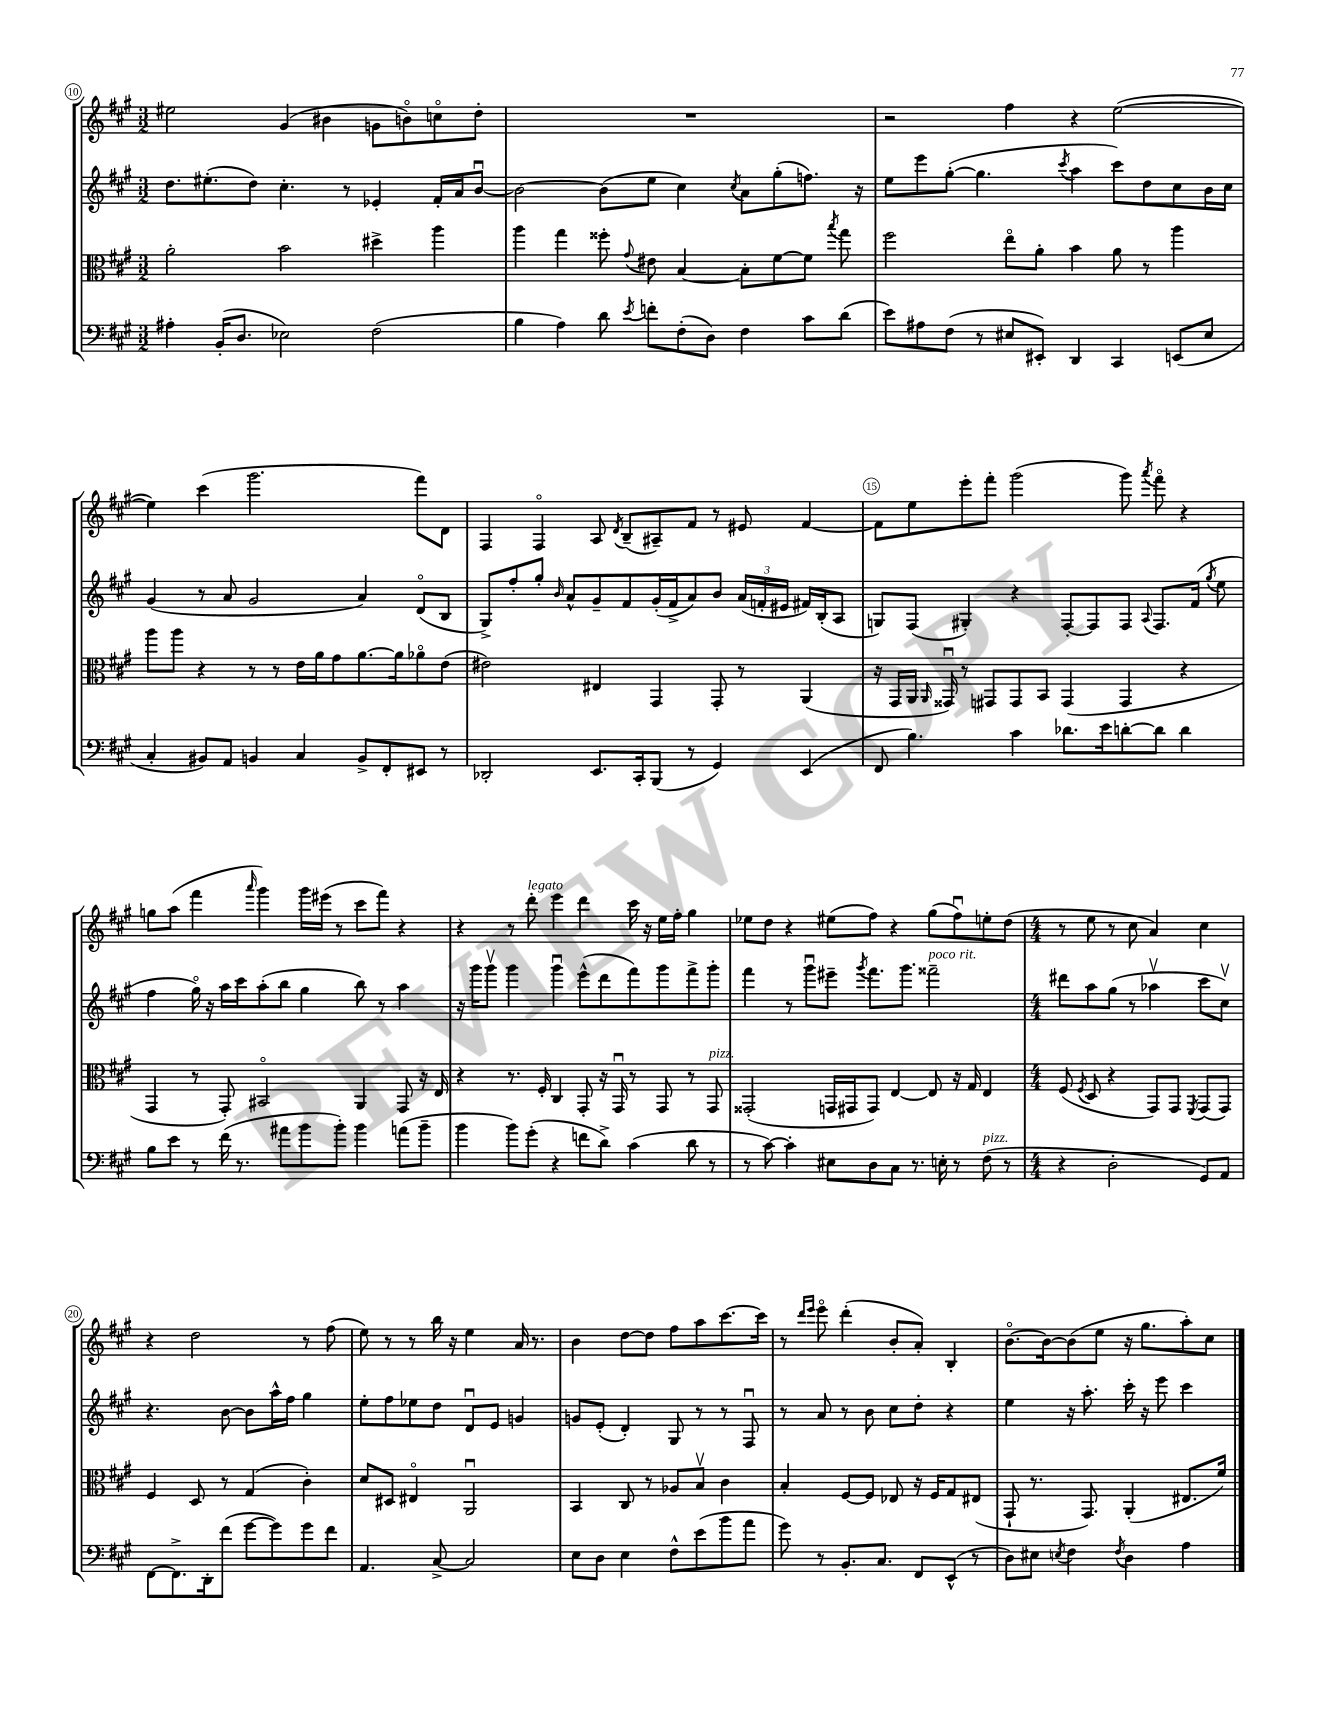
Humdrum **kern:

**kern	**kern	**kern	**kern
*staff4	*staff3	*staff2	*staff1
*clefF4	*clefC3	*clefG2	*clefG2
*k[f#c#g#]	*k[f#c#g#]	*k[f#c#g#]	*k[f#c#g#]
*M3/2	*M3/2	*M3/2	*M3/2
4A#'\	2a'\	8.dd\L	2ee#\
.	.	(8.ee#'\	.
(16BB'/LK	.	.	.
8.D/J	.	.	.
.	.	8dd\J)	.
2E-\)	2b\	4.cc#'\	(4g#/
.	.	.	4b#\
.	.	8r	.
(2F#\	4dd#^\	4e-'/	8g\L
.	.	.	8bo\)
.	4aa\	16f#'/LL	8cco\
.	.	16a/J	.
.	.	[8bu/J	8dd'\J
=	=	=	=
4B\	4aa\	2b\_	1.r
4A\)	4gg#\	.	.
8d\	8ff##'\	(8b\]L	.
8qe/	8qqg#/	.	.
8f'\L	8e#\	8ee\J	.
(8F#'\	[4B/	4cc#\)	.
8D\J)	.	.	.
.	.	8qcc#/	.
4F#\	8B'\]L	8a\L	.
.	[8f#\	(8gg#'\	.
8c#\L	8f#\]J	8.ff\J)	.
.	8qbb/	.	.
(8d\J	8gg#\	.	.
.	.	16r	.
=	=	=	=
8e\L)	2ff#\	8ee\L	2r
8A#\	.	8eee\	.
(8F#\J	.	([8gg#'\J	.
8r	.	4.gg#\]	.
8E#/L	8eeo\L	.	4ff#\
8EE#'/J)	8a'\J	.	.
.	.	8qccc#/	.
4DD/	4b\	4aa\	4r
4CC#/	8a\	8ccc#\L)	([2ee\
.	8r	8dd\	.
(8EE/L	4aa\	8cc#\	.
8E#/J	.	16b\L	.
.	.	16cc#\JJ	.
=	=	=	=
4C#'/	8aa\L	(4g#/	4ee\])
.	8aa\J	.	.
8BB#/L)	4r	8r	(4ccc#\
8AA/J	.	8a/	.
4BB/	8r	2g#/	2.ggg#\
.	8r	.	.
4C#/	16e\LL	.	.
.	16a\J	.	.
.	8g#\	.	.
8BB^/L	[8.a\	4a/)	.
8FF#'/	.	.	.
.	16a\]k	.	.
8EE#/J	8a-o\	(8do/L	8fff#\L)
8r	(8e\J	8B/J	8d\J
=	=	=	=
2DD-'/	2e#\)	8G#^/L)	4F#/
.	.	8ff#'/	.
.	.	8gg#'/J	4F#o/
.	.	16qqb/	.
.	.	8a^^/L	.
8.EE/L	4E#/	8g#~/	8A/
.	.	.	8qd/
.	.	8f#/	(8B~/L
16CC#'/k	.	.	.
(8BBB/J	4GG#/	(16g#'/L	8A#~/)
.	.	16f#^/J	.
8r	.	8a/)	8f#/J
4GG#/)	8GG#'/	8b/J	8r
.	8r	(24a/LL	8e#/
.	.	24f'/	.
.	.	24e#/JJ	.
(4EE/	(4AA/	16f#/LL)	[4f#/
.	.	(16B'/J	.
.	.	8A/J	.
=	=	=	=
8FF#/	16r	8G/L)	8f#\]L
.	16GG#/LL	.	.
4.B\)	16AA/JJ	(8F#/J	8ee\
.	16qqAA/	.	.
.	16GG##u/)	.	.
.	8r	4G#'/)	8eee'\
.	8GG#/L	.	8fff#'\J
4c#\	8GG#/	4r	(2ggg#\
.	8BB/J	.	.
8.d-\L	(4GG#/	[8F#'/L	.
.	.	8F#/]	.
16e\k	.	.	.
[8d'\	4GG#/	8F#/J	8ggg#\)
.	.	8qqA/	8qaaa/
8d\]J	.	8.F#/L	8fff#o\
4d\	4r	.	4r
.	.	(16f#/Jk	.
.	.	8qgg#/	.
.	.	8ee\	.
=	=	=	=
8B\L	4GG#/	4ff#\	8gg\L
8e\J	.	.	(8aa\J
8r	8r	16gg#o\)	4fff#\
.	.	16r	.
(16f#\	8GG#'/)	16aa\LL	.
8.r	.	16ccc#\J	.
.	.	.	16qqaaa/
.	2BB#o/	(8aa'\	4ggg#\)
8a#\L	.	8bb\J	.
8b\	.	4gg#\	16ggg#\LL
.	.	.	(16eee#\JJ
8b'\J)	.	.	8r
4b\	4AA/	8bb\)	8ccc#\L
.	.	8r	8fff#\J)
(8a\L	8GG#/	4aa\	4r
8b~\J	16r	.	.
.	16E/	.	.
=	=	=	=
4b\	4r	16r	4r
.	.	16ggg#\LK	.
.	.	8ggg#v\J	.
8b\L)	8.r	4ggg#\	8r
(8g#'\J	.	.	8ddd'\
.	16F#'/	.	.
4r	4C#/	4ggg#u\	4eee\
8f\L	8GG#'/	(8eee^^\L	4ddd\
8d^\J)	16r	8ddd\	.
.	16GG#u/	.	.
(4c#\	8r	8fff#\)	16ccc#\
.	.	.	16r
.	8GG#/	8ggg#\	16ee\LL
.	.	.	16ff#'\JJ
8d\	8r	8fff#^\	4gg#\
8r	8GG#/	8ggg#'\J	.
=	=	=	=
8r	(2GG##'/	4fff#\	8ee-\L
[8c#\)	.	.	8dd\J
4c#'\]	.	8r	4r
.	.	8ggg#u\L	.
8E#\L	16GG/LL	8eee#~\J	(8ee#\L
.	16GG#/J	.	.
.	.	8qggg#/	.
8D\	8GG#/J)	8.fff#\L	8ff#\J)
8C#\J	[4E/	.	4r
.	.	8.ggg#\J	.
8.r	.	.	.
.	8E/]	2fff##~\	(8gg#\L
16E'\	.	.	.
8r	16r	.	8ff#u\)
.	16G#/	.	.
(8F#\	4E/	.	8ee'\
8r	.	.	(8dd\J
=	=	=	=
*M4/4	*M4/4	*M4/4	*M4/4
4r	(8F#/	8ddd#\L	8r
.	8qF#/	.	.
.	8D/	8aa\	8ee\
2D'\	4r	(8gg#\J	8r
.	.	8r	8cc#\
.	8GG#/L)	4aa-v\	4a/)
.	8GG#/J	.	.
.	8qFF#/	.	.
8GG#/L)	(8GG#/L	8ccc#\L	4cc#\
8AA/J	8GG#/J)	8cc#v\J)	.
=	=	=	=
[8FF#\L	4F#/	4.r	4r
8.FF#^\]	.	.	.
.	8D/	.	2dd\
16DD'\k	.	.	.
(8f#\J	8r	[8b\	.
[8g#\L	(4G#/	8b\]L	.
8g#\])	.	16aa^^\L	.
.	.	16ff#\JJ	.
8g#\	4c#'\)	4gg#\	8r
8f#\J	.	.	(8ff#\
=	=	=	=
4.AA/	8d/L	8ee'\L	8ee\)
.	8D#/J	8ff#\	8r
.	4E#o/	8ee-\	8r
[8C#^/	.	8dd\J	16bb\
.	.	.	16r
2C#/]	2AAu/	8du/L	4ee\
.	.	8e/J	.
.	.	4g/	16a/
.	.	.	8.r
=	=	=	=
8E\L	4BB/	8g/L	4b\
8D\J	.	(8e'/J	.
4E\	8C#/	4d'/)	[8dd\L
.	8r	.	8dd\]J
8F#^^\L	8A-/L	8G#/	8ff#\L
(8e\	8Bv/J	8r	8aa\
8b\	4c#\	8r	[8.ccc#\
8a\J	.	8F#u/	.
.	.	.	16ccc#\]Jk
=	=	=	=
8g#\)	4B'/	8r	8r
.	.	.	16qqddd/LL
.	.	.	16qqeee/JJ
8r	.	8a/	8eeeo\
8.BB'/L	[8F#/L	8r	(4ddd'\
.	8F#/]J	8b\	.
8.C#/J	.	.	.
.	8E-/	8cc#\L	8b'/L
8FF#/L	16r	8dd'\J	8a'/J)
.	16F#/LK	.	.
(8EE^^/J	8G#/	4r	4B'/
8r	(8E#/J	.	.
=	=	=	=
8D\L)	8GG#`/	4ee\	[8.bo\L
8E#\J	8.r	.	.
.	.	.	16b\_k
8qE/	.	.	.
4F#\	.	16r	(8b\]
.	8.GG#/)	8.aa'\	.
.	.	.	8ee\J
8qF#/	.	.	.
4D\	(4AA'/	16ccc#'\	16r
.	.	16r	8.gg#\L
.	.	8eee\	.
4A\	8.E#/L	4ccc#\	8aa'\)
.	.	.	8cc#\J
.	16f#/Jk)	.	.
==	==	==	==
*-	*-	*-	*-
